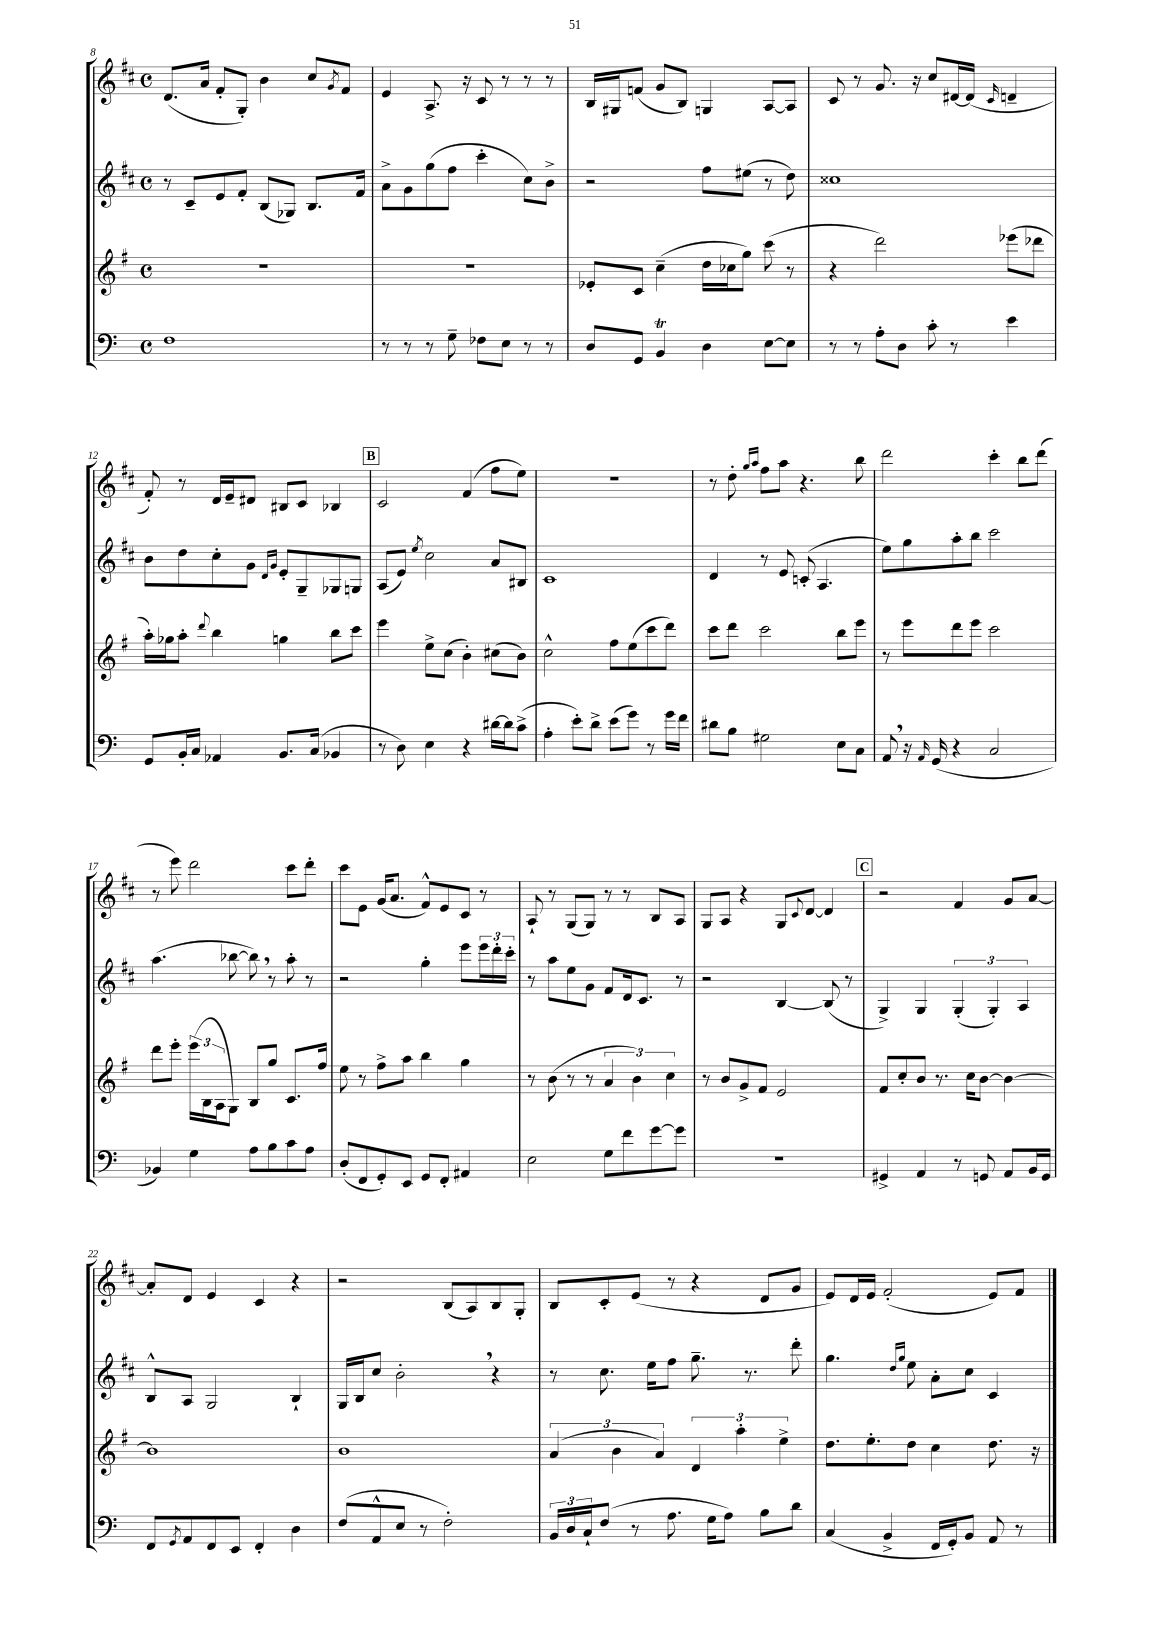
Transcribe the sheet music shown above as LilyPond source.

<<
\new StaffGroup <<
\new Staff = "s0" {
    \clef treble \key d \major \defaultTimeSignature \time 4/4
    d'8.( a'16 fis'8-. g8-.) b'4 cis''8 \acciaccatura { g'8 } fis'8 |
    e'4 a8.-> r16 cis'8 r8 r8 r8 |
    b16 gis16 f'8( g'8 b8) g4 a8~ a8 |
    cis'8 r8 g'8. r16 cis''8 dis'16~ dis'16( \grace { cis'16 } d'4-- |
    fis'8-.) r8 d'16 e'16-- dis'8 bis8 cis'8 bes4 |
    \mark \markup { \box "B" } cis'2 fis'4( fis''8 e''8) |
    R1 |
    r8 d''8-. \grace { g''16 a''16 } fis''8 a''8 r4. b''8 |
    d'''2 cis'''4-. b''8 d'''8( |
    r8 e'''8) d'''2 cis'''8 d'''8-. |
    cis'''8 e'8 g'16( a'8. fis'8-^) e'8 cis'8 r8 |
    a8-! r8 g8( g8) r8 r8 b8 a8 |
    g8 a8 r4 g8 \appoggiatura { cis'8 } d'8~ d'4 |
    \mark \markup { \box "C" } r2 fis'4 g'8 a'8~ |
    a'8-. d'8 e'4 cis'4 r4 |
    r2 b8( a8) b8 g8-. |
    b8 cis'8-. e'8( r8 r4 d'8 g'8 |
    e'8) d'16 e'16 fis'2-.( e'8) fis'8 \bar "|." |
}
\new Staff = "s1" {
    \clef treble \key d \major \defaultTimeSignature \time 4/4
    r8 cis'8-- e'8 fis'8-. b8( ges8) b8. fis'16 |
    a'8-> g'8 g''8( fis''8 cis'''4-. cis''8) b'8-> |
    r2 fis''8 eis''8( r8 d''8) |
    cisis''1 |
    b'8 d''8 cis''8-. g'8 \grace { d'16 g'16 } e'8-. g8-- ges8 g8 |
    \mark \markup { \box "B" } a8( e'8) \acciaccatura { e''8 } cis''2 a'8 bis8 |
    cis'1 |
    d'4 r8 e'8 c'8-.( a4. |
    e''8) g''8 a''8-. b''8 cis'''2 |
    a''4.( bes''8~ bes''8) \breathe r8 a''8-. r8 |
    r2 g''4-. e'''8 \tuplet 3/2 { e'''16 d'''16-. cis'''16-. } |
    r8 a''8 e''8 g'8 fis'8 d'16 cis'8. r8 |
    r2 b4~ b8( r8 |
    \mark \markup { \box "C" } g4->) g4 \tuplet 3/2 { g4-.( g4-.) a4 } |
    b8-^ a8 g2 b4-! |
    g16 b16 cis''8 b'2-. \breathe r4 |
    r8 cis''8. e''16 fis''8 g''8.-- r8. d'''8-. |
    g''4. \grace { d''16 g''16 } e''8 a'8-. cis''8 cis'4 \bar "|." |
}
\new Staff = "s2" {
    \clef treble \key g \major \defaultTimeSignature \time 4/4
    R1 |
    R1 |
    ees'8-. c'8 c''4--( d''16 ces''16 g''8) c'''8( r8 |
    r4 d'''2) ees'''8( des'''8 |
    a''16-.) ges''16 a''8-. \appoggiatura { d'''8 } b''4 g''4 b''8 c'''8 |
    \mark \markup { \box "B" } e'''4 e''8-> c''8( b'4-.) cis''8( b'8) |
    c''2-^ fis''8 e''8( c'''8 d'''8) |
    c'''8 d'''8 c'''2 b''8 e'''8 |
    r8 e'''8 d'''8 e'''8 c'''2 |
    d'''8 e'''8-. \tuplet 3/2 { e'''16( b16 a16 } g8) b8 g''8 c'8. fis''16 |
    e''8 r8 fis''8-> a''8 b''4 g''4 |
    r8 b'8( r8 r8 \tuplet 3/2 { a'4 b'4) c''4 } |
    r8 b'8 g'8-> fis'8 e'2 |
    \mark \markup { \box "C" } fis'8 c''8-. b'8 r8. c''16 b'8~ b'4~ |
    b'1 |
    b'1 |
    \tuplet 3/2 { a'4( b'4 a'4) } \tuplet 3/2 { d'4 a''4-. e''4-> } |
    d''8. e''8.-. d''8 c''4 d''8. r16 \bar "|." |
}
\new Staff = "s3" {
    \clef bass \key c \major \defaultTimeSignature \time 4/4
    f1 |
    r8 r8 r8 g8-- fes8 e8 r8 r8 |
    d8 g,8 b,4\trill d4 e8~ e8 |
    r8 r8 a8-. d8 c'8-. r8 e'4 |
    g,8 b,16-. c16 aes,4 b,8. c16( bes,4 |
    \mark \markup { \box "B" } r8 d8) e4 r4 dis'16~ dis'16 c'8->( |
    a4-. e'8-.) d'8-> e'8( g'8) r8 g'16 f'16 |
    dis'8 b8 gis2 e8 c8 |
    a,8 \breathe r16 \grace { a,16 } g,16( r4 c2 |
    bes,4) g4 a8 b8 c'8 a8 |
    d8-.( f,8 g,8-.) e,8 g,8 f,8-. ais,4 |
    e2 g8 f'8 g'8~ g'8 |
    R1 |
    \mark \markup { \box "C" } gis,4-> a,4 r8 g,8 a,8 b,16 g,16 |
    f,8 \acciaccatura { g,8 } a,8 f,8 e,8 f,4-. d4 |
    f8( a,8-^ e8 r8 f2-.) |
    \tuplet 3/2 { b,16 d16 c16-! } f8( r8 a8. g16 a8) b8 d'8 |
    c4( b,4-> f,16 g,16-.) b,8 a,8 r8 \bar "|." |
}
>>
>>
\layout { \context { \Score currentBarNumber = #8 } }
